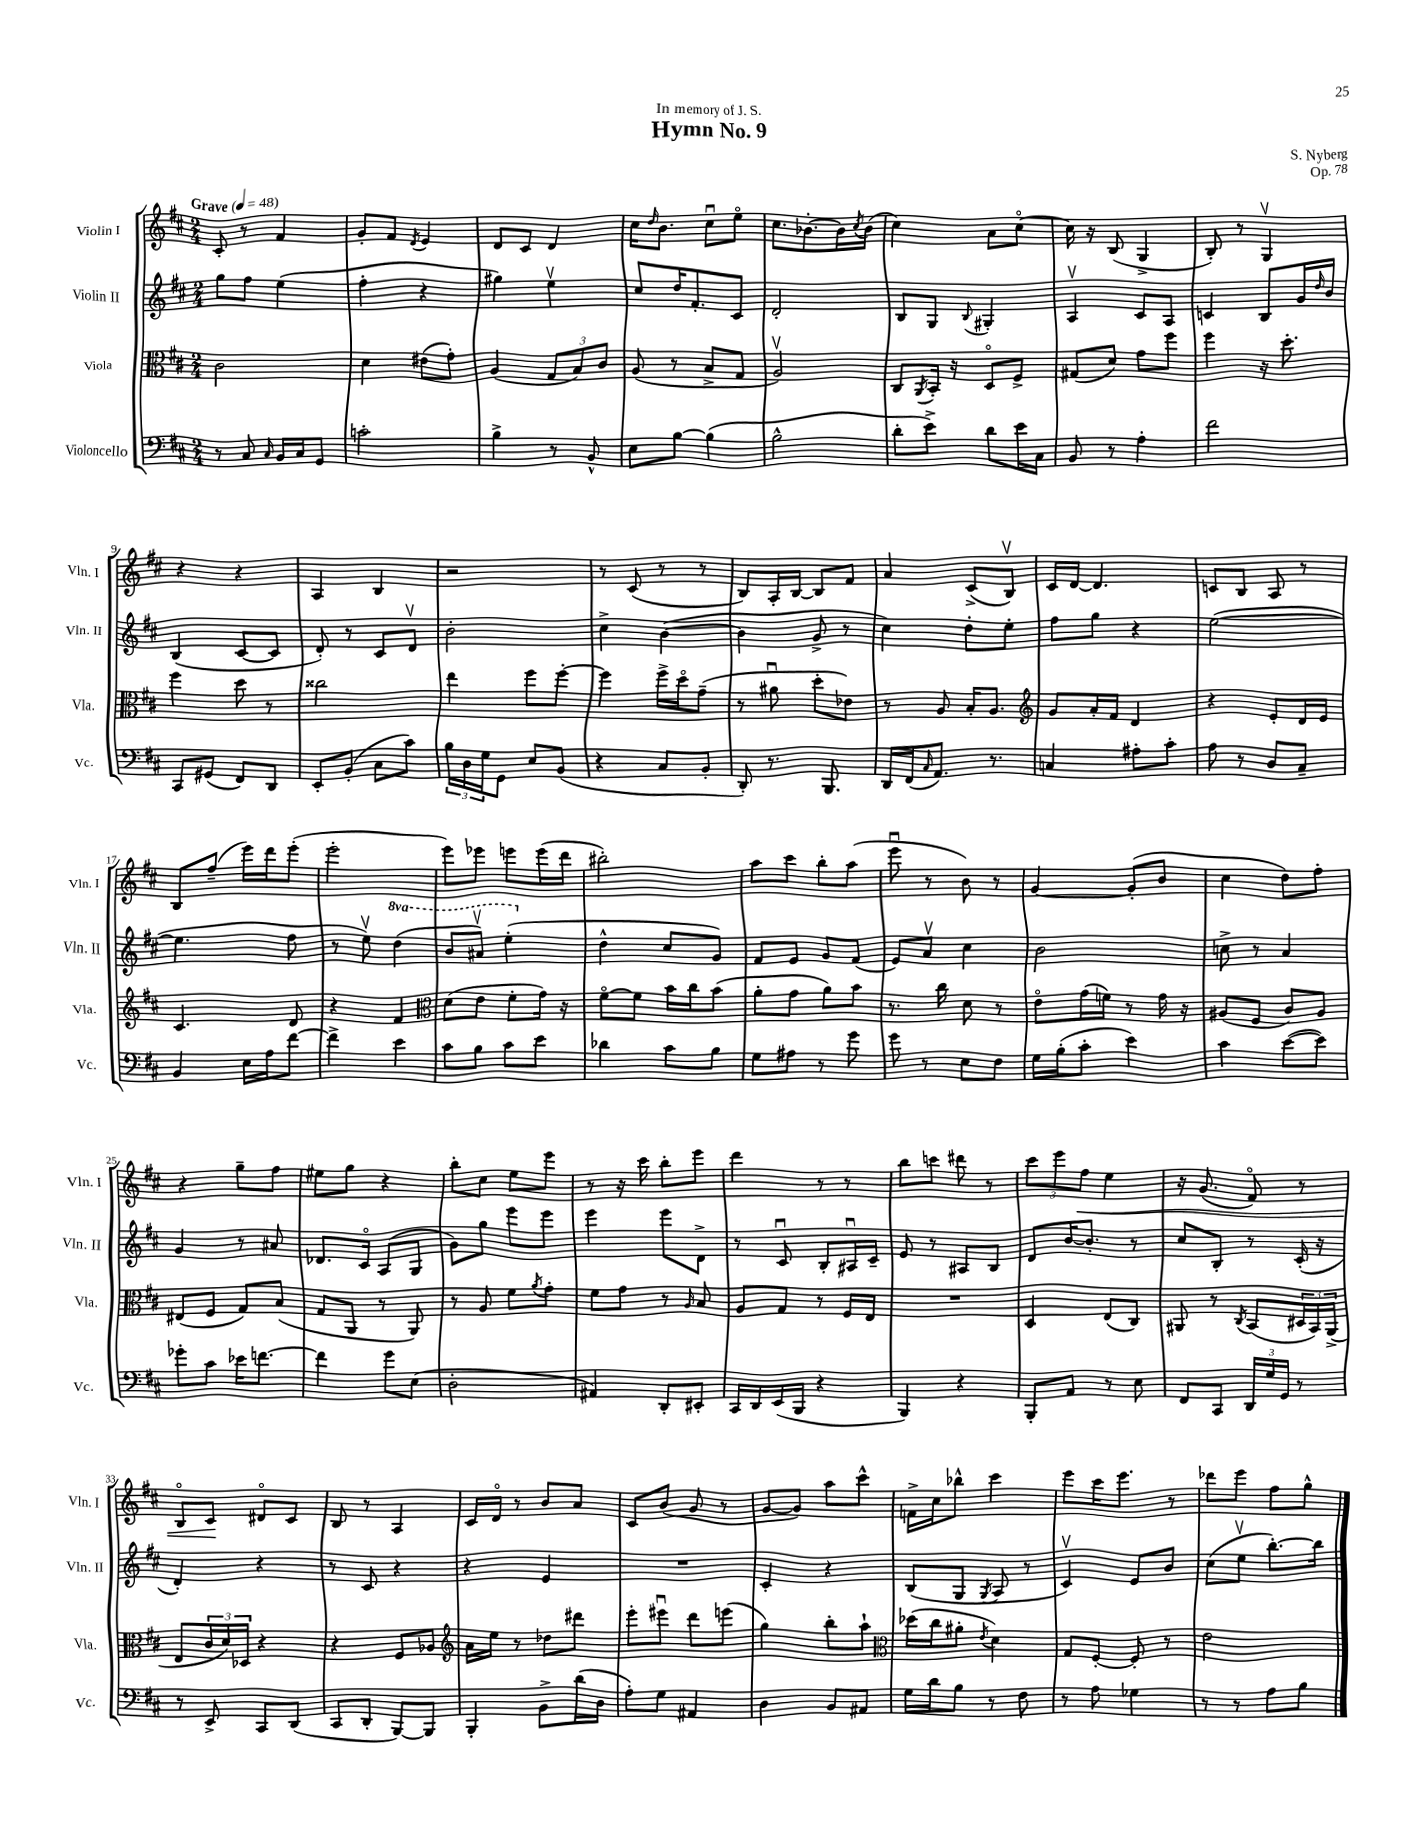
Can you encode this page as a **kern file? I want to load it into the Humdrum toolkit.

**kern	**kern	**kern	**kern
*staff4	*staff3	*staff2	*staff1
*clefF4	*clefC3	*clefG2	*clefG2
*k[f#c#]	*k[f#c#]	*k[f#c#]	*k[f#c#]
*M2/4	*M2/4	*M2/4	*M2/4
*MM48	*MM48	*MM48	*MM48
8r	2c#\	8gg\L	8c#'/
8C#/	.	8ff#\J	8r
16qqC#/	.	.	.
16BB/LL	.	(4ee\	4f#/
16C#/J	.	.	.
8GG/J	.	.	.
=	=	=	=
2c'\	4d\	4ff#'\	8g'/L
.	.	.	8f#/J
.	.	.	8qd/
.	(8e#\L	4r	4e/
.	8g'\J)	.	.
=	=	=	=
4B^\	(4A/	4gg#\)	8d/L
.	.	.	8c#/J
8r	12G/L	4eev\	4d/
.	12B/)	.	.
8BB^^/	.	.	.
.	12c#/J	.	.
=	=	=	=
8E\L	(8A/	8cc#/L	16cc#\LK
.	.	.	16qqdd/
.	.	.	8.b\J
[8B\J	8r	16dd/K	.
.	.	8.f#'/	.
(4B\]	8B^/L	.	8cc#u\L
.	8G/J	8c#/J	8eeo\J
=	=	=	=
2B^^\	2Av/)	2d'/	8.cc#\L
.	.	.	[8.b-'\
.	.	.	16b-\]L
.	.	.	8qcc#/
.	.	.	(16b-\JJ
=	=	=	=
8d'\L	8C#/L	8B/L	4cc#\)
.	8qAA/	.	.
8e^\J)	16BB'/Jk	8G/J	.
.	16r	.	.
.	.	8qqB/	.
8d\L	8Do/L	4G#'/	8a\L
16e\L	8F#^/J	.	[8cc#o\J
16C#\JJ	.	.	.
=	=	=	=
8BB/	(8G#/L	4Av/	16cc#\]
.	.	.	16r
8r	8d/J)	.	(8B/
4A'\	8g\L	8c#/L	4G^/
.	8ff#\J	8A/J	.
=	=	=	=
2f#\	4ff#\	4c/	8B'/)
.	.	.	8r
.	16r	8B/L	4Gv/
.	8.dd'\	.	.
.	.	16g/L	.
.	.	16qqdd/	.
.	.	16b/JJ	.
=	=	=	=
8CC#/L	4ff#\	(4B/	4r
(8GG#/J	.	.	.
8FF#/L)	8dd\	[8c#/L	4r
8DD/J	8r	8c#/]J	.
=	=	=	=
8EE'/L	2cc##\	8d'/)	4A/
(8BB'/J	.	8r	.
8C#\L	.	8c#/L	4B/
8c#\J)	.	8dv/J	.
=	=	=	=
24B\LL	4ee\	2b'\	2r
24D\	.	.	.
24G\J	.	.	.
8GG\J	.	.	.
8E/L	8ff#\L	.	.
(8BB/J	[8ff#'\J	.	.
=	=	=	=
4r	4ff#\]	4cc#^\	8r
.	.	.	(8c#/
8C#/L	16ff#^\LL	([4b\	8r
.	16ddo\J	.	.
8BB'/J	(8g~\J	.	8r
=	=	=	=
8DD'/)	8r	4b\]	8B/L)
8.r	8a#u\	.	16A'/L
.	.	.	[16B/JJ
.	8dd'\L	8g^/	8B/]L
8.BBB/	.	.	.
.	8e-\J)	8r	8f#/J
=	=	=	=
16DD/LL	8r	4cc#\)	4a/
(16FF#/J	.	.	.
16qqC#/	.	.	.
8.AA/J)	8A/	.	.
.	16B'/LK	8dd'\L	(8c#^/L
8.r	8.A/J	.	.
.	.	8ee'\J	8Bv/J)
=	=	=	=
*	*clefG2	*	*
4C/	8g/L	8ff#\L	16c#/LL
.	.	.	[16d/JJ
.	16a'/L	8gg\J	4.d/]
.	16f#/JJ	.	.
8A#'\L	4d/	4r	.
8c#'\J	.	.	.
=	=	=	=
8A\	4r	([2ee\	8c/L
8r	.	.	8B/J
8D/L	8e'/L	.	8A/
8C#~/J	16d/L	.	8r
.	16e/JJ	.	.
=	=	=	=
4BB/	4.c#/	4.ee\]	8B/L
.	.	.	(8ff#~/J
16E\LL	.	.	16eee\LL)
16A\J	.	.	16ddd\J
[8f#\J	8d/	8ff#\	(8eee'\J
=	=	=	=
4f#^\]	4r	8r	2eee'\
.	.	8eev\)	.
4e\	4f#/	(4ddd\	.
=	=	=	=
*	*clefC3	*	*
8c#\L	(8d\L	8bb/L	8eee\L)
8B\J	8e\J	8aa#v/J)	8eee-\J
8c#\L	8f#'\L	(4eee'\	8eee\L
8e\J	16g\Jk)	.	(16eee\L
.	16r	.	16ddd\JJ
=	=	=	=
4d-\	[8f#o\L	4dd^^\	2bb#'\)
.	8f#\]J	.	.
8c#\L	16b\LL	8cc#/L	.
.	16cc#\J	.	.
8B\J	(8b\J	8g/J)	.
=	=	=	=
8G\L	8a'\L	8f#/L	8aa\L
8A#\J	8g\J	8e/J	8ccc#\J
8r	8a\L)	8g/L	8bb'\L
8g\	8b\J	(8f#/J	(8aa\J
=	=	=	=
8g\	8.r	8e/L)	8eeeu\
8r	.	8av/J	8r
.	16cc#\	.	.
8E\L	8d\	4cc#\	8b\)
8F#\J	8r	.	8r
=	=	=	=
16G\LL	8eo\L	2b\	[4g/
(16B'\J	.	.	.
8c#'\J	(16g\L	.	.
.	16f\JJ)	.	.
4e\)	8r	.	(8g'/]L
.	16g\	.	8b/J
.	16r	.	.
=	=	=	=
4c#\	(8A#/L	8cc^\	4cc#\
.	8F#/J	8r	.
([8e\L	8c#/L)	4a/	8dd\L)
8e\]J)	8A#/J	.	8ff#'\J
=	=	=	=
8g-'\L	(8E#/L	4g/	4r
8c#\J	8F#/J	.	.
16e-\LK	8G/L)	8r	8gg~\L
[8.f\J	.	.	.
.	(8B/J	8a#/	8ff#\J
=	=	=	=
4f\]	8G/L	8.d-/L	8ee#\L
.	8AA/J	.	8gg\J
.	.	16c#o/Jk	.
8g\L	8r	(8A/L	4r
(8E\J	8AA/)	8G/J	.
=	=	=	=
2D'\	8r	8g\L)	8bb'\L
.	8A/	8gg\J	8cc#\J
.	8f#\L	8eee\L	8ee\L
.	8qa/	.	.
.	8g'\J	8eee\J	8eee\J
=	=	=	=
4AA#/)	8f#\L	4eee\	8r
.	8g\J	.	16r
.	.	.	16ccc#\
8DD'/L	8r	8eee\L	8bb'\L
.	16qqA/	.	.
8EE#'/J	8B/	8d^\J	8eee\J
=	=	=	=
16CC#/LL	8A/L	8r	4ddd\
16DD/	.	.	.
(16EE/	8G/J	8c#u/	.
16BBB/JJ	.	.	.
4r	8r	8B'/L	8r
.	16F#/LL	16A#u/L	8r
.	16E/JJ	16c#~/JJ	.
=	=	=	=
4BBB/)	2r	8e/	8bb\L
.	.	8r	8ccc\J
4r	.	8A#/L	8ddd#\
.	.	8B/J	8r
=	=	=	=
8BBB'/L	4D/	8d/L	12ccc#\L
.	.	.	12eee\
8AA/J	.	[16b/K	.
.	.	.	12ff#\J
.	.	8.b'/]J	.
8r	(8E/L	.	4ee\
8E\	8C#/J)	8r	.
=	=	=	=
8FF#/L	8AA#/	8cc#/L	16r
.	.	.	(8.g/
8CC#/J	8r	8B'/J	.
.	8qC#/	.	.
24DD/LL	(8BB/L	8r	8f#o/)
24G/	.	.	.
24GG/JJ	.	.	.
8r	24D#/L	(16c#'/	8r
.	24BB/)	.	.
.	.	16r	.
.	(24AA#^/JJ	.	.
=	=	=	=
8r	8E/L	4d'/)	8Bo/L
8EE^/	24c#/L	.	8c#/J
.	24d/)	.	.
.	24D-/JJ	.	.
8CC#/L	4r	4r	8d#o/L
(8DD/J	.	.	8c#/J
=	=	=	=
8CC#/L	4r	8r	8B/
8DD'/J	.	8c#/	8r
[8BBB/L)	8F#/L	4r	4A/
8BBB/]J	8A-/J	.	.
=	=	=	=
*	*clefG2	*	*
4BBB'/	16a\LL	4r	16c#/LL
.	16ee\JJ	.	16do/JJ
.	8r	.	8r
8BB^\L	8dd-\L	4e/	8b/L
(16d\L	8ddd#\J	.	8a/J
16D\JJ	.	.	.
=	=	=	=
8A'\L)	8eee'\L	2r	8c#/L
8G\J	8eee#u\J	.	(8b/J
4AA#/	8ddd\L	.	8g/
.	(8eee\J	.	8r
=	=	=	=
4D\	4gg\)	4c#'/	[8g/L
.	.	.	8g/]J)
8BB/L	8bb'\L	4r	8aa\L
8AA#/J	8aa`\J	.	8ccc#^^\J
=	=	=	=
*	*clefC3	*	*
16G\LL	(16dd-\LL	(8B/L	16f^\LL
16d\J	16cc#\J	.	16cc#\J
8B\J	8a#'\J	8G/J	8bb-^^\J
.	8qe/	8qG/	.
8r	4d\)	8A/	4ccc#\
8F#\	.	8r	.
=	=	=	=
8r	8G/L	4c#v/)	8eee\L
8A\	[8F#'/J	.	16ccc#\K
.	.	.	8.eee\J
4G-\	8F#'/]	8e/L	.
.	8r	8b/J	8r
=	=	=	=
8r	2e\	(8cc#\L	8ddd-\L
8r	.	8eev\J	8eee\J
8A\L	.	[8.bb'\L)	8ff#\L
8B\J	.	.	8gg^^\J
.	.	16bb\]Jk	.
==	==	==	==
*-	*-	*-	*-
